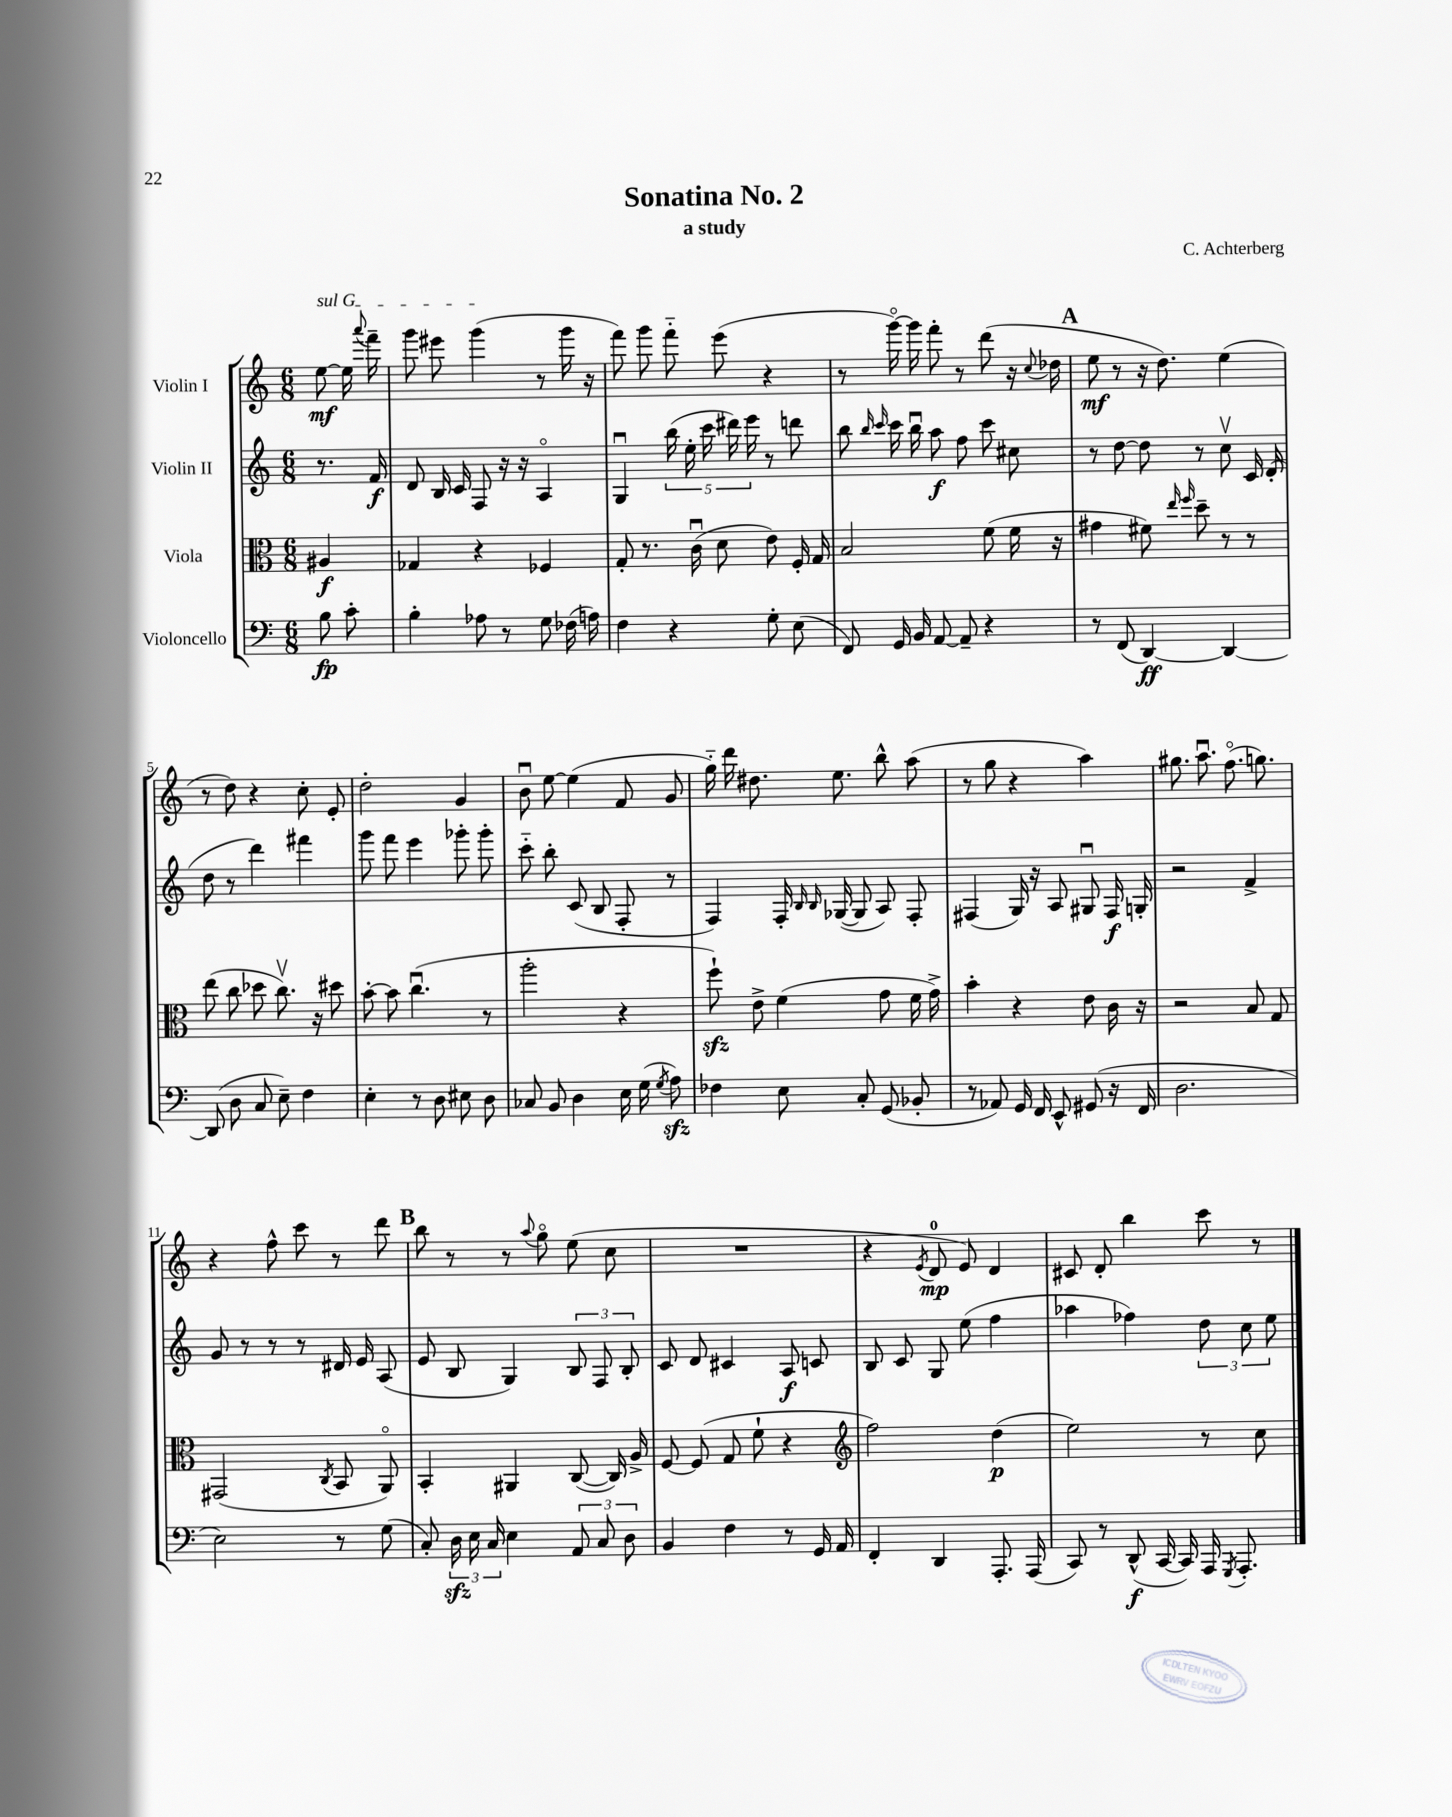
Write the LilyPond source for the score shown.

\header { title = "Sonatina No. 2" composer = "C. Achterberg" subtitle = "a study" }
<<
\new StaffGroup <<
\new Staff = "s0" \with { instrumentName = "Violin I" } {
    \clef treble \key c \major \numericTimeSignature \time 6/8 \partial 4
    \autoBeamOff \once \override TextSpanner.bound-details.left.text = \markup { \italic "sul G" } e''8~\mf\startTextSpan e''16 \appoggiatura { a'''8 } f'''16-- |
    g'''8 eis'''8 g'''4\stopTextSpan( r8 g'''16 r16 |
    f'''8) g'''8 f'''8-_ e'''8( r4 |
    r8 g'''16~\flageolet) g'''16 f'''8-. r8 d'''8( r16 \appoggiatura { c''8 } des''16 |
    \mark \markup { \bold "A" } e''8\mf r8 r16 d''8.) e''4( |
    r8 d''8) r4 c''8-. e'8-. |
    d''2-. g'4 |
    b'8\downbow e''8~ e''4( f'8 g'8 |
    g''16-_) d'''16 dis''8. e''8. b''8-^ a''8( |
    r8 g''8 r4 a''4) |
    gis''8. a''8.\downbow f''8.\flageolet( g''8.) |
    r4 f''8-^ c'''8 r8 d'''8 |
    \mark \markup { \bold "B" } b''8 r8 r8 \appoggiatura { a''8 } g''8\flageolet e''8( c''8 |
    R2. |
    r4 \acciaccatura { e'8 } d'8-0\mp e'8) d'4 |
    cis'8 d'8-. b''4 c'''8 r8 \bar "|." |
}
\new Staff = "s1" \with { instrumentName = "Violin II" } {
    \clef treble \key c \major \numericTimeSignature \time 6/8 \partial 4
    \autoBeamOff r8. f'16\f |
    d'8 b16 c'16 f8 r16 r16 a4\flageolet |
    g4\downbow \tuplet 5/4 { b''16( e''16-. c'''16 dis'''16) e'''16 } r8 d'''8 |
    b''8 \grace { b''16 c'''16 } c'''16 b''16\downbow a''8\f f''8 c'''8 cis''8 |
    \mark \markup { \bold "A" } r8 d''8~ d''8 r8 c''8\upbow c'16 d'16-.( |
    d''8 r8 d'''4) fis'''4 |
    g'''8 f'''8 e'''4 ges'''8-. ges'''8-. |
    c'''8-_ b''8-. c'8( b8 f8-. r8 |
    f4) f16-. \grace { b16 b16 } ges16~( ges8 a8) f8-. |
    fis4( g16) r16 a8 gis8\downbow fis16\f g16-. |
    r2 f'4-> |
    g'8 r8 r8 r8 dis'16 e'16 a8( |
    \mark \markup { \bold "B" } e'8 b8 g4) \tuplet 3/2 { b8 f8 b8-. } |
    c'8 d'8 cis'4 a8\f c'8 |
    b8 c'8 g8 e''8( f''4 |
    aes''4 fes''4) \tuplet 3/2 { d''8 c''8 e''8 } \bar "|." |
}
\new Staff = "s2" \with { instrumentName = "Viola" } {
    \clef alto \key c \major \numericTimeSignature \time 6/8 \partial 4
    \autoBeamOff ais4\f |
    ges4 r4 fes4 |
    g8-. r8. c'16\downbow( d'8 e'8) f16-. g16 |
    b2 f'8( f'16 r16 |
    \mark \markup { \bold "A" } gis'4 fis'8) \grace { e''16 f''16 } d''8-- r8 r8 |
    e''8( c''8 des''8 c''8.\upbow) r16 dis''8 |
    b'8~-. b'8 c''4.\downbow( r8 |
    a''2-. r4 |
    f''8-!\sfz) e'8-> f'4( g'8 f'16 g'16->) |
    b'4-. r4 e'8 c'16 r16 |
    r2 b8 g8 |
    gis,2( \acciaccatura { c8 } b,8 a,8\flageolet) |
    \mark \markup { \bold "B" } b,4-. ais,4 c8~( c16) a16-> |
    f8~ f8( g8 f'8-! r4 |
    \clef treble f''2) d''4\p( |
    e''2) r8 c''8 \bar "|." |
}
\new Staff = "s3" \with { instrumentName = "Violoncello" } {
    \clef bass \key c \major \numericTimeSignature \time 6/8 \partial 4
    \autoBeamOff b8\fp c'8-. |
    b4-. aes8 r8 g8 fes16( a16) |
    f4 r4 g8-. e8( |
    f,8) g,16 b,16 a,8~ a,8-- r4 |
    \mark \markup { \bold "A" } r8 f,8( d,4~\ff) d,4~ |
    d,8( d8 c8 e8--) f4 |
    e4-. r8 d8 eis8 d8 |
    ces8 b,8 d4 e16 g16( \acciaccatura { g8 } a8\sfz) |
    fes4 e8 c8-. g,8( bes,8-. |
    r8 aes,8) g,16 f,16 e,8-^ gis,8( r16 f,16 |
    d2. |
    e2) r8 g8( |
    \mark \markup { \bold "B" } c8-.) \tuplet 3/2 { d16\sfz e16 c16 } e4 \tuplet 3/2 { a,8 c8 d8 } |
    b,4 f4 r8 g,16 a,16 |
    f,4-. d,4 a,,8.-. a,,16( |
    c,8) r8 d,8-^\f( c,16~ c,16) a,,16 \acciaccatura { g,,8 } a,,8.-. \bar "|." |
}
>>
>>
